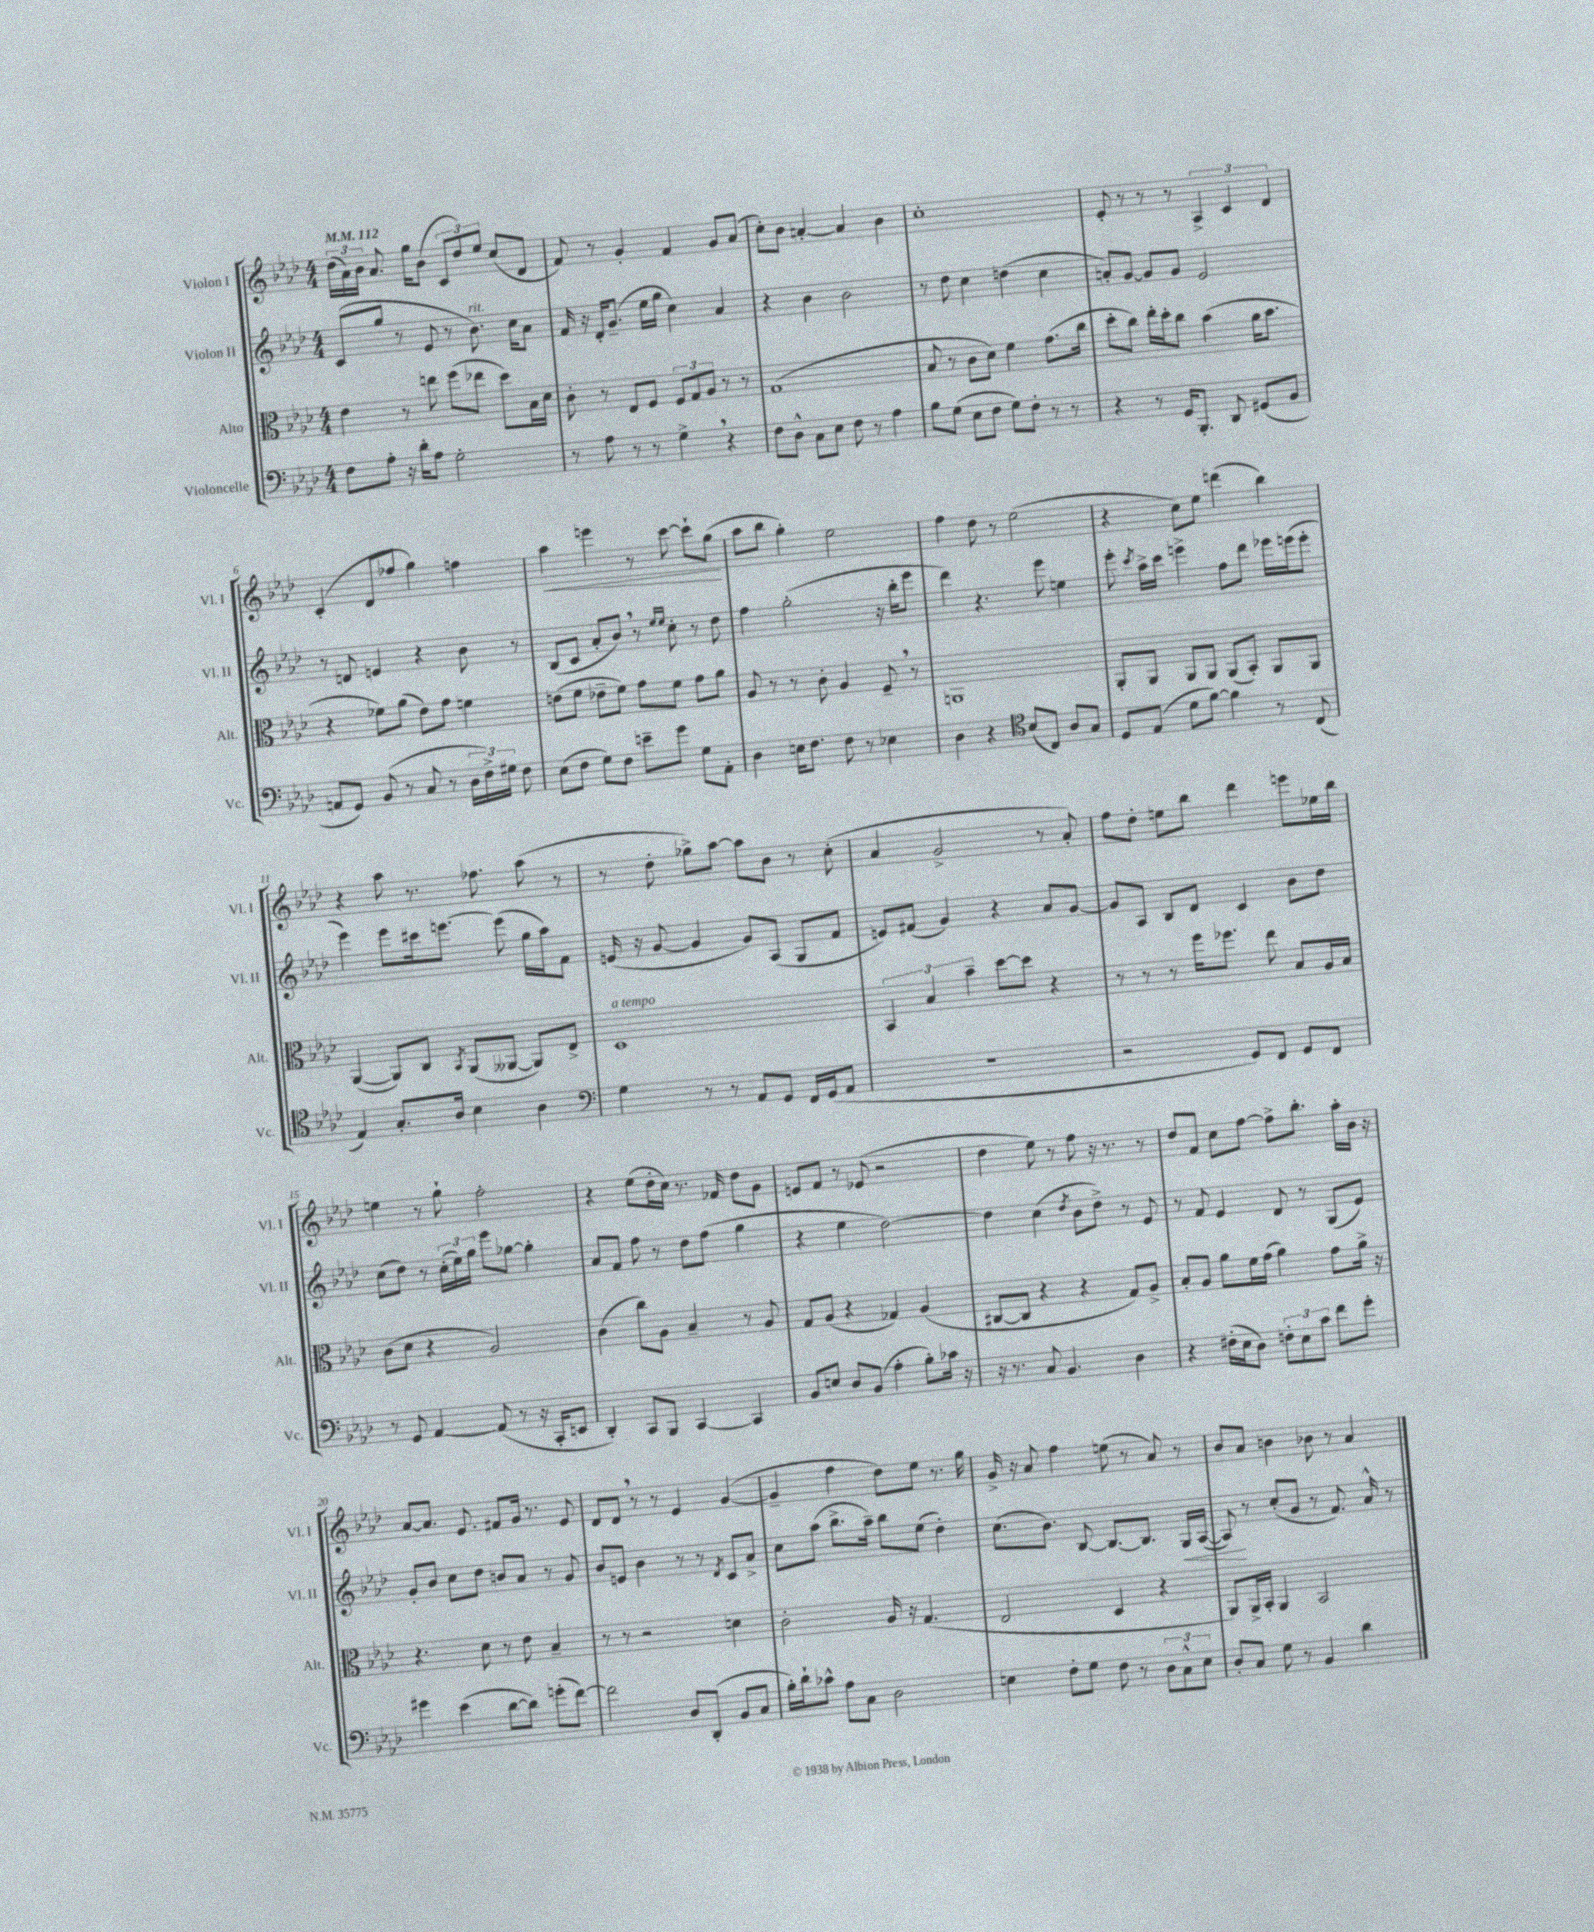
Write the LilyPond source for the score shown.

<<
\new StaffGroup <<
\new Staff = "s0" \with { instrumentName = "Violon I" shortInstrumentName = "Vl. I" } {
    \clef treble \key aes \major \numericTimeSignature \time 4/4 \tempo 4 = 112
    \autoBeamOff \tuplet 3/2 { des''16[( aes'16) bes'16] } aes'8. g''16[ bes'8]( \tuplet 3/2 { c'8[ des''8) ees''8] } c''8[( des'8] |
    f'8) r8 g'4-. f'4 g'8[ aes'8]( |
    c''8[-.) bes'8] a'4~-. a'4 bes'4 |
    c''1-. |
    ees'8-. r8 r8 r8 \tuplet 3/2 { aes4-> c'4 des'4 } |
    c'4-.( des'8[ fes''8] g''4) f''4 |
    aes''4\< e'''4 r8 c'''8~ c'''8[-! g''8]\!( |
    aes''8[ bes''8] g''4-.) ees''2 |
    f''4 des''8 r8 ees''2( |
    r4 c''8[) ees''8] d'''4( bes''4) |
    r4 aes''8 r8. fes''8. aes''8( r8 |
    r8 des''8-. ges''8[->) aes''8]~ aes''8[ bes'8] r8 c''8-.( |
    aes'4 g'2-> r8 aes'8-.) |
    f''8[ des''8]-. e''8[ bes''8] des'''4 e'''8[ ees''16 bes''16] |
    e''4 r8 g''8-! f''2-. |
    r4 ees''8[( des''16-. c''16]) r8. fes'16 des''8[ g'8] |
    e'8[ f'8] r8 ees'8( r2 |
    des''4 ees''8) r8 f''8 r16 r8. r8 |
    des''8[ f'8] c''8[ f''8]~ f''8[-> bes''8.]-. aes''16[-. bes'16] r16 |
    aes'8[~ aes'8.] ees'8. fis'8[ g'16] r8. ees'8 |
    des'8[ des'8] \breathe r8 r8 ees'4 g'4~( |
    g'4-- f''4 des''8[) ees''8] r8. g''16 |
    g'16-> r16 aes'8 f''4 e''8( r8 aes'8) r8 |
    bes'8[ aes'8] b'4 bes'8 r8 aes'4 \bar "|." |
}
\new Staff = "s1" \with { instrumentName = "Violon II" shortInstrumentName = "Vl. II" } {
    \clef treble \key aes \major \numericTimeSignature \time 4/4
    \autoBeamOff c'8[( g''8] r8 ees'8 r8 bes'8.^\markup { \italic "rit." }) c''16[ aes'8] |
    f'16 r16 des'16[-. g'8.]--( ees''16[ g''16] c''4) aes'4 |
    r4 bes'4 bes'2 |
    r8 des''8 c''4 d''4( c''4 |
    a'8[-.) g'8]~ g'8[ g'8] ees'2 |
    r8 d'8 e'4 r4 bes'8 r8 |
    bes8[( c'8] aes'8[-. bes'8]) \breathe r8 \grace { ees''16[ ees''16] } c''8-. r8 des''8 |
    f''4 g''2-.( r16 bes''16[-. ees'''8] |
    des'''4) r4. ees'''8 e''4 |
    ees'''8-. \acciaccatura { c'''8 } aes''16[-> c'''16] e'''4-> f''8[ des'''8] ees'''16[ e'''16( e'''8]-. |
    ees'''4) ees'''8[ cis'''16 e'''8.]~ e'''8( g''16[ aes''16) f'8] |
    e'16( r16 g'8~ g'4 g'8[) aes8]( g8[ f'8] |
    e'8[) fis'8]( g'4) r4 aes'8[ g'8]~ |
    g'8[ aes8] bes8[ des'8] c'4 bes'8[ des''8] |
    c''8[( des''8]) r8 \tuplet 3/2 { c''16[-.( ees''16) g''16] } ees'''8[ ges''8]~ ges''4-. |
    aes'8[ f'8] f''8 r8 des''8[ f''8]( g''4 |
    r4 ees''4 des''2~) |
    des''4 c''4( \acciaccatura { des''8 } bes'8[ des''8]->) r8 ees'8 |
    r8 f'8 ees'4 des'8 r8 g8[( ees'8]) |
    g'8[-. bes'8] c''8[ des''8] b'8[ aes'8] r8 g'8 |
    bes'8[ e'8] bes'4 r8 r8 \acciaccatura { des'8 } c'8[ aes'8]-> |
    c''8[ aes''8]( bes''8.[-> aes''16]--) bes''8[ ees''8]( des''4-.) |
    c''8.[( bes'8.]) bes8~ bes8.[~ bes8.] g16[\< aes16]~( |
    aes8\!) r8 c''8[-.( g'8] r8 f'8.) aes'16-^ r8 \bar "|." |
}
\new Staff = "s2" \with { instrumentName = "Alto" shortInstrumentName = "Alt." } {
    \clef alto \key aes \major \numericTimeSignature \time 4/4
    \autoBeamOff ees'4 r8 e''8 f''8[( ees''8] des''8[) bes16 des'16] |
    c'8-. r8 ees8[ f8] \tuplet 3/2 { f8[ g8 aes8] } r8 r8 |
    g1( |
    bes8 r8 c'8[ des'8]) f'4 g'8.[( c''16] |
    des''8[-. c''8]) ees''16[-. des''16-. c''8] bes'4( aes'16[ bes'8.] |
    r4 fes'8[) aes'8]( ees'8[) g'8] f'4 |
    e'8[( f'8] ees'8[-- f'8]) g'8[ f'8] g'8[ aes'8] |
    aes8 r8 r8 c'8-. aes4 f8-- \breathe r8 |
    a,1 |
    aes,8[-. aes,8] aes,8[ aes,8] aes,8[( bes,8]-.) aes,8[ aes,8] |
    aes,4~( aes,8[) c8] \acciaccatura { bes,8 } aes,8[( aeses,8]~ aeses,8[) ees8]-> |
    des1^\markup { \italic "a tempo" } |
    \tuplet 3/2 { bes,4 bes4 bes'4-- } des''8[~ des''8] r4 |
    r8 r8 r8 f''16[ fes''8.] ees''8 bes8[ aes16 bes16] |
    c'8[( des'8] r4 aes2) |
    c'4( c''8[) aes8] bes4-- r8 aes8 |
    g8[ aes8]( r4 ges4) aes4( |
    cis8[~ cis8] r4 r4 g8[) aes8]-> |
    bes8[-. aes8] aes'8[ f'16 g'16]( aes'4) g'8[ aes'16]-> r16 |
    r4. des'8 r8 ees'8 bes4-- |
    r8 r8 r2 d'4 |
    c'2-. aes16 r16 g4.( |
    ees2 des4 r4 |
    aes,8[) aes,16-> bes,16]-. aes,4 bes,2 \bar "|." |
}
\new Staff = "s3" \with { instrumentName = "Violoncelle" shortInstrumentName = "Vc." } {
    \clef bass \key aes \major \numericTimeSignature \time 4/4
    \autoBeamOff f8[ aes8]-. r16 des'16[-. aes8] g2-. |
    r8 aes8 r8 r8 g4-> \breathe r4 |
    f8[ des8]-^ c8[ ees8] f8 r8 aes4 |
    bes8[ g8]( ees8[ f8] g8[) f8]-. r8 r8 |
    r4 r8 g,16[ bes,,8.]-. des,8 gis,8[( bes,8] |
    a,8[ g,8]) bes,8( r8 c8 r8 \tuplet 3/2 { des16[ f16->) gis16] } f8 |
    ees8[( f8] g8[) f8] e'8[-- g'8] g8[ aes,8]-. |
    des4 e16[ f8.] f8 r8 ees4 |
    des4 r4 \clef tenor bes8[( c8]) aes8[ g8] |
    des8[ ees8]( des'8[ f'8]~) f'4 r8 c8( |
    ees4) g8.[-. aes16] bes4 aes4 |
    \clef bass g4 r8 r8 aes,8[ g,8] f,16[ g,16( aes,8] |
    R1 |
    r2 g,8[) f,8] g,8[ f,8] |
    r8 g,8 aes,4~ aes,8( r8 r16 c,16[-. e,8] |
    des,4-.) c,8[ bes,,8] c,4~ c,4 |
    bes,8[ e8] des8[ bes,8]( aes4-. bes8[-.) ces'16] r16 |
    r16 r8. c8 bes,4. des4 |
    r4 fis16[-.( ees16 des8]) \tuplet 3/2 { f8[-. ees8 c'8] } f'8[ g'8]-. |
    gis'4 ees'4( des'8[~ des'8]) g'8[-.( f'8]~) |
    f'2 des8[ des,8]-.( bes,8[ c8] |
    bes16[-.) des'16-! ces'8]-^ aes8[ c8] des2 |
    e4 f8[-. g8] f8 r8 \tuplet 3/2 { des8[ c8-^ e8] } |
    des8[-. c8] g8 r8 bes,4 des'4 \bar "|." |
}
>>
>>
